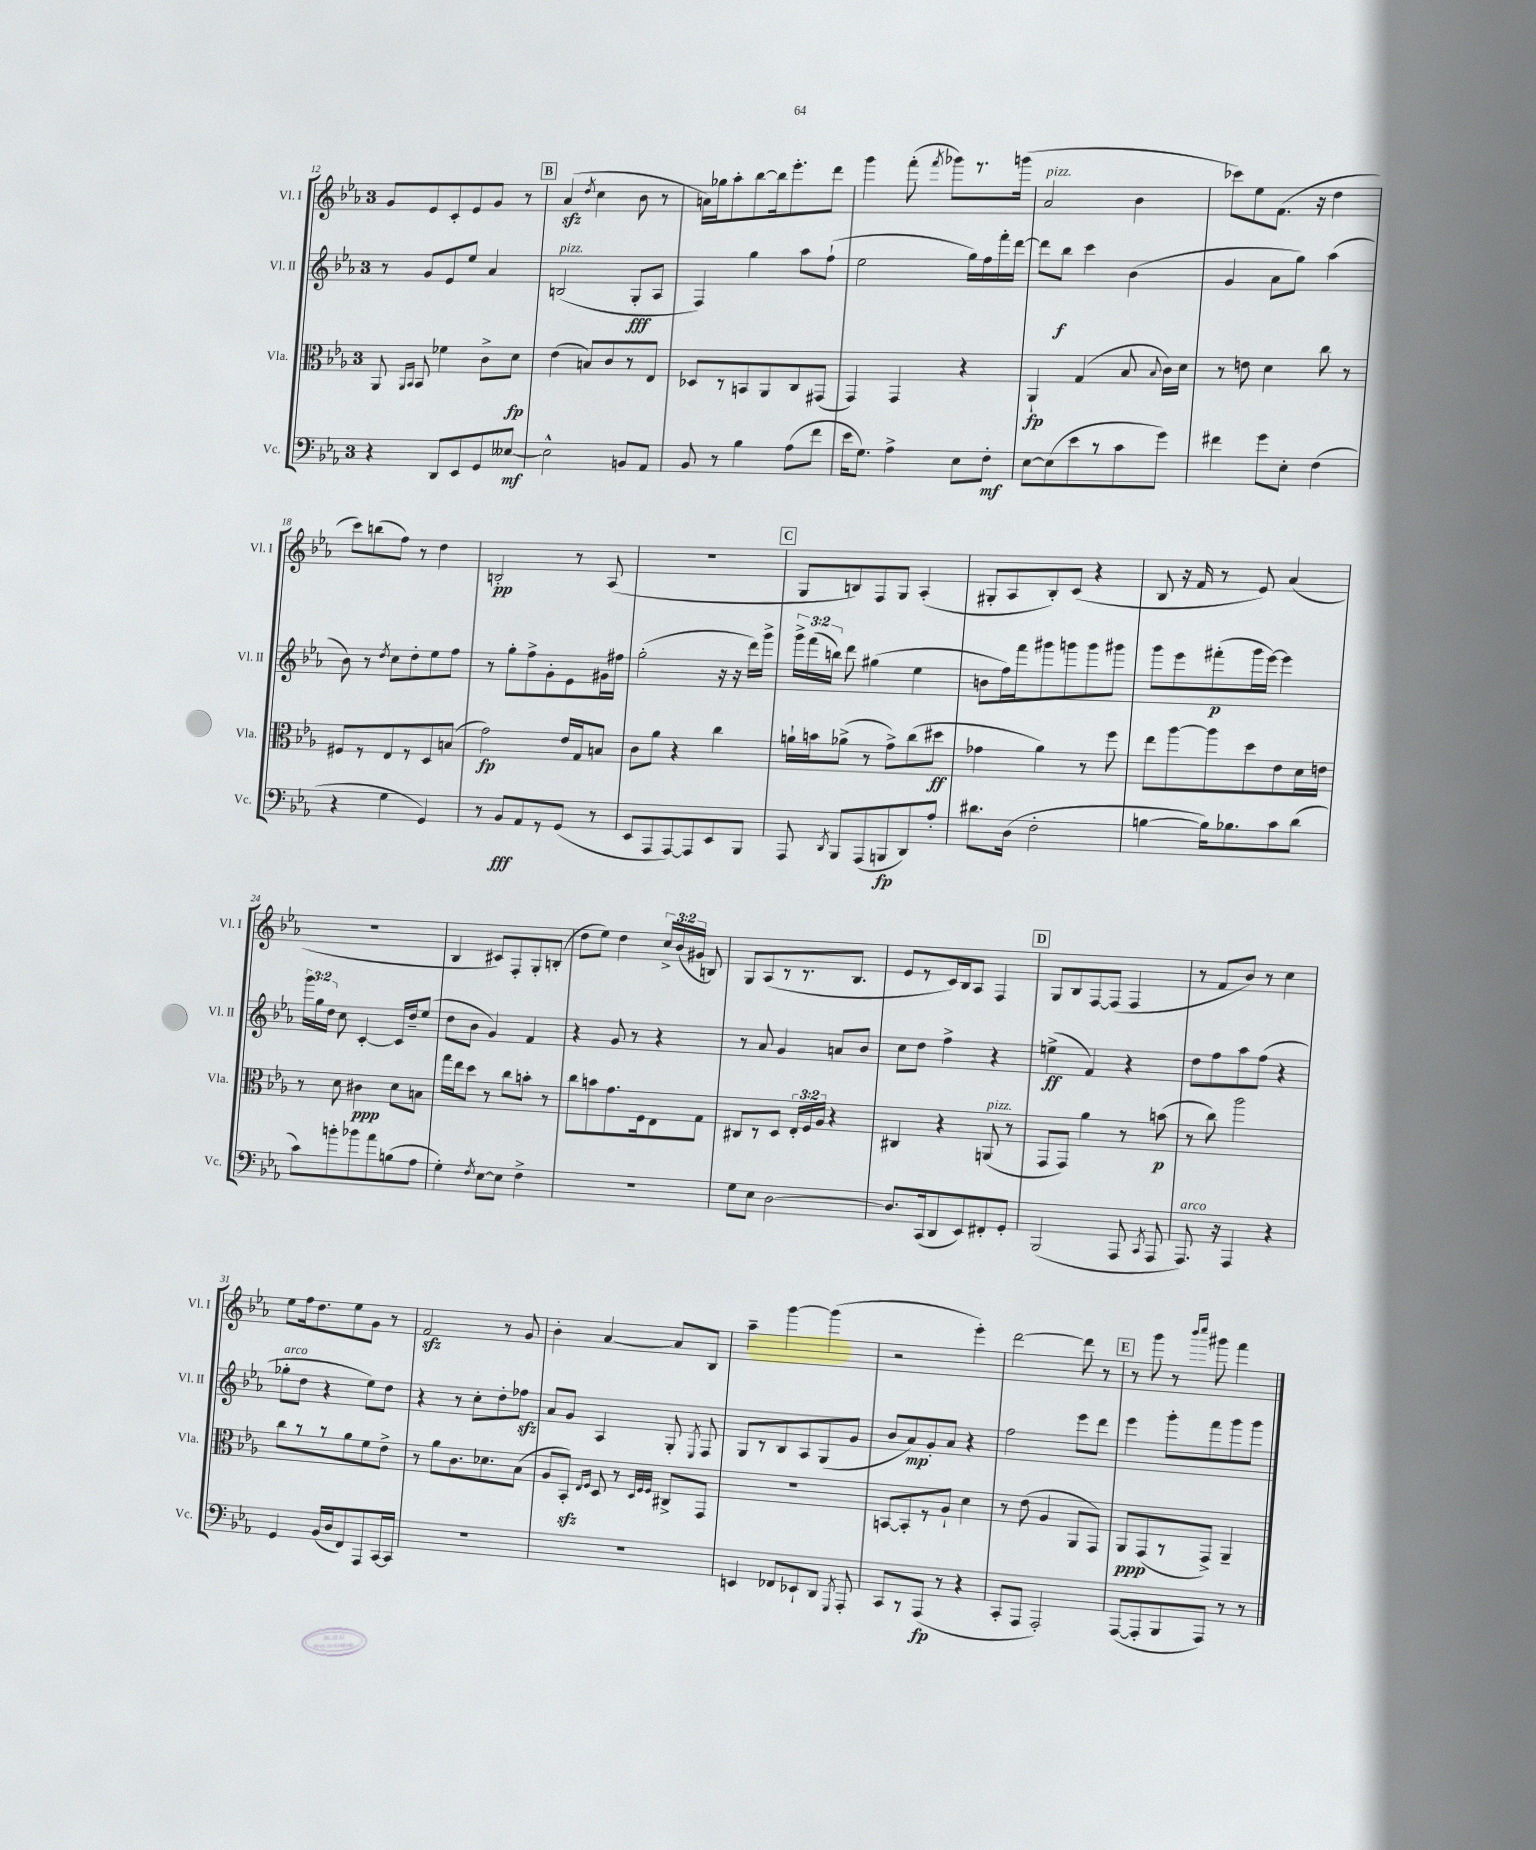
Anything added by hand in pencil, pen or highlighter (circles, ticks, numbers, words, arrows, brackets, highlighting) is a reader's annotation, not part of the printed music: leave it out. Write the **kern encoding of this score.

**kern	**dynam	**kern	**dynam	**kern	**dynam	**kern	**dynam
*part4	*part4	*part3	*part3	*part2	*part2	*part1	*part1
*staff4	*staff4	*staff3	*staff3	*staff2	*staff2	*staff1	*staff1
*I"Vc.	*	*I"Vla.	*	*I"Vl. II	*	*I"Vl. I	*
*I'Vc.	*	*I'Vla.	*	*I'Vl. II	*	*I'Vl. I	*
*clefF4	*	*clefC3	*	*clefG2	*	*clefG2	*
*k[b-e-a-]	*	*k[b-e-a-]	*	*k[b-e-a-]	*	*k[b-e-a-]	*
*M3/4	*	*M3/4	*	*M3/4	*	*M3/4	*
=12	=12	=12	=12	=12	=12	=12	=12
4r	.	8AA-/	.	8r	.	8g/L	.
.	.	16qqAA-/LL	.	.	.	.	.
.	.	16qqBB-/JJ	.	.	.	.	.
.	.	8BB-/	.	8g/L	.	8e-/	.
8DD/L	.	4f-X\	.	8e-/	.	8c'/	.
8EE-/	.	.	.	8ee-/J	.	8e-/	.
8GG/	.	8c^\L	.	4a-/	.	8g/J	.
[8E--X/J	mf	8d\J	fp	.	.	8r	.
!!LO:REH:place=s1:t=B
=13	=13	=13	=13	=13	=13	=13	=13
!	!	!	!	!LO:TX:a:i:t=pizz.	!	!	!
2E--^^\]	.	(4e-\	.	(2Bn/	.	(4a-zz/	.
.	.	.	.	.	.	8qdd/	.
.	.	8Bn/L)	.	.	.	4cc\	.
.	.	8c/	.	.	.	.	.
8BBn/L	.	8r	.	8G'/L	fff	8b-\	.
8AA-/J	.	8E-/J	.	8A-/J	.	8r	.
=14	=14	=14	=14	=14	=14	=14	=14
8BB-/	.	8D-X/L	.	4F/)	.	16an\LL)	.
.	.	.	.	.	.	16gg-X\J	.
8r	.	8r	.	.	.	8aa-'\	.
4B-\	.	8BBn/	.	4gg\	.	[8bb-\	.
.	.	8AA-/	.	.	.	16bb-\k]	.
.	.	.	.	.	.	8.eee-'\	.
(8A-\L	.	8C/	.	8aa-\L	.	.	.
8f\J	.	(8GG#X/J	.	(8ff`\J	.	8ddd\J	.
=15	=15	=15	=15	=15	=15	=15	=15
16e-\KL	.	4GG/)	.	2ee-\	.	4ggg\	.
8.G\J)	.	.	.	.	.	.	.
4A-^\	.	4GG/	.	.	.	(8fff'\	.
.	.	.	.	.	.	8qfff/	.
.	.	.	.	.	.	8ggg-X\L)	.
8E-\L	.	4r	.	16gg\LL)	.	8.r	.
.	.	.	.	16ff\	.	.	.
8F'\J	mf	.	.	16fff'\	.	.	.
.	.	.	.	[16ddd\JJ	.	(16gggn\Jk	.
=16	=16	=16	=16	=16	=16	=16	=16
!	!	!	!	!	!	!LO:TX:a:i:t=pizz.	!
[8E-\L	.	4AA-`/	fp	8ddd\L]	.	2a-/	.
(8E-\]	.	.	.	8bb-\J	f	.	.
8e-\	.	(4G/	.	4ccc\	.	.	.
8r	.	.	.	.	.	.	.
8c\	.	8B-/	.	(4b-\	.	4b-\	.
.	.	8qqB-/	.	.	.	.	.
8g\J)	.	16c\LL)	.	.	.	.	.
.	.	16d\JJ	.	.	.	.	.
=17	=17	=17	=17	=17	=17	=17	=17
4f#X\	.	8r	.	4g/	.	8ccc-X\L)	.
.	.	8en\	.	.	.	8ee-\	.
8g\L	.	4d\	.	8a-\L	.	(8.f\J	.
8E-'\J	.	.	.	8gg\J)	.	.	.
.	.	.	.	.	.	16r	.
(4F\	.	8cc\	.	(4aa-\	.	4dd\	.
.	.	8r	.	.	.	.	.
!!LO:LB:g=z
=18	=18	=18	=18	=18	=18	=18	=18
4r	.	8F#X/L	.	8b-\)	.	8ccc\L)	.
.	.	8r	.	8r	.	(8bbn\	.
.	.	.	.	8qdd/	.	.	.
4G\	.	8E-/	.	8cc\L	.	8ff\J)	.
.	.	8r	.	8dd'\	.	8r	.
4GG/)	.	8D/	.	8ee-\	.	4dd\	.
.	.	(8Bn/J	.	8ff\J	.	.	.
=19	=19	=19	=19	=19	=19	=19	=19
8r	.	2g\)	fp	8r	.	2Bn'/	pp
8BB-/L	fff	.	.	8gg'\L	.	.	.
8AA-/	.	.	.	8ff^\	.	.	.
8r	.	.	.	8g'\	.	.	.
(8GG/J	.	16e-/LL	.	8e-\	.	8r	.
.	.	16G/J	.	.	.	.	.
8r	.	8Bn/J	.	16g#X\L	.	(8A-/	.
.	.	.	.	16ff#X\JJ	.	.	.
=20	=20	=20	=20	=20	=20	=20	=20
8EE-/L	.	8c\L	.	(2gg'\	.	2.r	.
8AAA-/	.	8a-\J	.	.	.	.	.
[8AAA-/)	.	4r	.	.	.	.	.
8AAA-/]	.	.	.	.	.	.	.
8EE-/	.	4cc\	.	16r	.	.	.
.	.	.	.	16r	.	.	.
8BBB-/J	.	.	.	16ddd\LL)	.	.	.
.	.	.	.	16ggg^\JJ	.	.	.
!!LO:REH:place=s1:t=C
=21	=21	=21	=21	=21	=21	=21	=21
8AAA-/	.	16an`\LL	.	24ggg^\LL	.	8G/L	.
.	.	.	.	(24fff\	.	.	.
.	.	16bn\J	.	.	.	.	.
.	.	.	.	24bbn\JJ)	.	.	.
8qDD/	.	.	.	.	.	.	.
8BBB-/L	.	(8a-X^\J	.	8ddd\	.	8Bn/)	.
(8AAA-/	.	8r	.	(4gg#X\	.	8F/	.
8BBBn/	fp	8g^\L)	.	.	.	8G/J	.
8DD/)	.	(8cc\	.	4ee-\	.	(4A-'/	.
8A-'/J	.	8dd#X\J	ff	.	.	.	.
=22	=22	=22	=22	=22	=22	=22	=22
8.d#X\L	.	4g-X\	.	8bn\L	.	8G#X'/L	.
.	.	.	.	16ff\L)	.	8A-/	.
(16D\Jk	.	.	.	16fff\J	.	.	.
2F'\	.	4a-\)	.	8ggg#X\	.	8B-'/)	.
.	.	.	.	8gggn\	.	(8c/J	.
.	.	8r	.	8ggg\	.	4r	.
.	.	8ff\	.	8ggg#X\J	.	.	.
=23	=23	=23	=23	=23	=23	=23	=23
[4Bn\	.	8ee-\L	.	8ggg\L	.	8B-/	.
.	.	[8aa-\	.	8eee-\	.	16r	.
.	.	.	.	.	.	16f/	.
16B\KL])	.	8aa-\]	.	(8fff#X'\	p	8r	.
8.B-X\	.	.	.	.	.	.	.
.	.	8dd\	.	16ggg\L	.	8e-/)	.
.	.	.	.	[16eee-\JJ)	.	.	.
8c\	.	8e-\	.	4eee-\]	.	(4a-/	.
(8d\J	.	16d\L	.	.	.	.	.
.	.	16en\JJ	.	.	.	.	.
!!LO:LB:g=z
=24	=24	=24	=24	=24	=24	=24	=24
8c\L)	.	8r	.	24ggg\LL	.	2.r	.
.	.	.	.	24gg\	.	.	.
.	.	.	.	24dd\JJ	.	.	.
8bn'\	.	8d\	.	8cc\	.	.	.
8b-X\	.	4c#X\	ppp	[4c'/	.	.	.
8a-\	.	.	.	.	.	.	.
(8Bn\	.	8d\L	.	16c/LL]	.	.	.
.	.	.	.	16dd~/J	.	.	.
8A-\J	.	8Bn\J	.	(8ee-/J	.	.	.
=25	=25	=25	=25	=25	=25	=25	=25
4G'\)	.	16gg\LL	.	8dd\L	.	4B-/	.
.	.	16ee-\J	.	.	.	.	.
.	.	8dd\J	.	8b-\J	.	.	.
8qF/	.	.	.	.	.	.	.
[8E-\L	.	8r	.	4g/)	.	8c#X/L)	.
8E-\J]	.	8cc\L	.	.	.	8F'/	.
4F^\	.	8bn'\J	.	4f/	.	8G'/	.
.	.	8r	.	.	.	(8Bn'/J	.
=26	=26	=26	=26	=26	=26	=26	=26
2.r	.	8cc\L	.	4r	.	8dd\L	.
.	.	8bn\	.	.	.	8ee-\J)	.
.	.	8.g\	.	8g/	.	4dd\	.
.	.	.	.	8r	.	.	.
.	.	16F\k	.	.	.	.	.
.	.	8E-\	.	4r	.	24cc^/LL	.
.	.	.	.	.	.	(24b-/	.
.	.	.	.	.	.	24g#X/JJ	.
.	.	8G\J	.	.	.	8Bn/)	.
=27	=27	=27	=27	=27	=27	=27	=27
8G\L	.	8C#X/L	.	8r	.	8G/L	.
8E-\J	.	8r	.	8a-/	.	(8A-/	.
[2D\	.	8D/J	.	4g/	.	8r	.
.	.	24E-'/LL	.	.	.	8.r	.
.	.	24F/	.	.	.	.	.
.	.	24A-/JJ	.	.	.	.	.
.	.	4r	.	8an/L	.	.	.
.	.	.	.	.	.	8.B-/J	.
.	.	.	.	8b-/J	.	.	.
=28	=28	=28	=28	=28	=28	=28	=28
8.D/L]	.	4C#X/	.	8cc\L	.	8e-/L	.
.	.	.	.	8dd\J	.	8r	.
(16CC/k	.	.	.	.	.	.	.
8DD/	.	4r	.	4ff^\	.	16c/L)	.
.	.	.	.	.	.	16B-/J	.
8EE-/)	.	.	.	.	.	8A-/J	.
!	!	!LO:TX:a:i:t=pizz.	!	!	!	!	!
8FF#X'/	.	(8AAn/	.	4r	.	4F/	.
8GG'/J	.	8r	.	.	.	.	.
!!LO:REH:place=s1:t=D
=29	=29	=29	=29	=29	=29	=29	=29
(2BBB-/	.	8GG/L	.	(4een^\	ff	8G/L	.
.	.	8GG/J)	.	.	.	8B-/	.
.	.	4a-\	.	4f/)	.	[8F/	.
.	.	.	.	.	.	(8F/J]	.
8AAA-/	.	8r	.	4r	.	4F/	.
8qCC/	.	.	.	.	.	.	.
8AAA-/	.	(8bn\	p	.	.	.	.
=30	=30	=30	=30	=30	=30	=30	=30
!LO:TX:a:i:t=arco	!	!	!	!	!	!	!
8.AAA-/)	.	8r	.	8dd\L	.	8r	.
.	.	8cc\)	.	8ff\	.	8f/L	.
16r	.	.	.	.	.	.	.
4AAA-/	.	2aa-\	.	8aa-\	.	8b-/J)	.
.	.	.	.	(8ff\J	.	8r	.
4r	.	.	.	4r	.	4cc\	.
!!LO:LB:g=z
=31	=31	=31	=31	=31	=31	=31	=31
!	!	!	!	!LO:TX:a:i:t=arco	!	!	!
4GG/	.	8cc\L	.	8gg-X'\L	.	8ee-\L	.
.	.	8r	.	8dd\J	.	16ff\k	.
.	.	.	.	.	.	8.dd\	.
(16BB-/LL	.	8r	.	4r	.	.	.
16D/J	.	.	.	.	.	.	.
8FF/)	.	8a-\	.	.	.	8ee-\	.
8AAA-/	.	8f\	.	8ee-\L)	.	8g\J	.
[16CC/L	.	8e-^\J	.	8dd\J	.	8r	.
16CC/JJ]	.	.	.	.	.	.	.
=32	=32	=32	=32	=32	=32	=32	=32
2.r	.	8r	.	4r	.	2fzz/	.
.	.	8a-\L	.	.	.	.	.
.	.	8.c\	.	8r	.	.	.
.	.	.	.	8cc'\L	.	.	.
.	.	8.d-X\	.	.	.	.	.
.	.	.	.	8dd'\	.	8r	.
.	.	(8B-\J	.	8ff-Xzz\J	.	8g/	.
=33	=33	=33	=33	=33	=33	=33	=33
2.r	.	8A-/L	.	8a-/L	.	4b-'\	.
.	.	8BB-zz'/J)	.	8g/J	.	.	.
.	.	16qqE-/LL	.	.	.	.	.
.	.	16qqF/JJ	.	.	.	.	.
.	.	8D/	.	4A-/	.	[4a-/	.
.	.	8r	.	.	.	.	.
.	.	32qqD/LLL	.	.	.	.	.
.	.	32qqF/	.	.	.	.	.
.	.	32qqF/JJJ	.	.	.	.	.
.	.	8C#X^/L	.	8G'/	.	8a-/L]	.
.	.	.	.	8qE-/	.	.	.
.	.	8GG/J	.	8F/	.	8B-/J	.
=34	=34	=34	=34	=34	=34	=34	=34
4EEn/	.	2.r	.	8G/L	.	4aa-~\	.
.	.	.	.	8r	.	.	.
8FF-X/L	.	.	.	8B-/	.	[4ggg\	.
8EE-X`/	.	.	.	8A-/	.	.	.
8DD/J	.	.	.	(8G/	.	(4ggg\]	.
8qGGG/	.	.	.	.	.	.	.
8AAA-'/	.	.	.	8g/J	.	.	.
=35	=35	=35	=35	=35	=35	=35	=35
8CC/L	.	[8BBn/L	.	8b-/L	.	2r	.
8r	.	8BB'/]	.	8a-/)	mp	.	.
(8AAA-/J	fp	8r	.	8g'/	.	.	.
8r	.	8A-`/J	.	8a-/J	.	.	.
4r	.	4d\	.	4r	.	4eee-'\)	.
=36	=36	=36	=36	=36	=36	=36	=36
8CC'/L	.	8r	.	2ff\	.	[2ddd\	.
8AAA-/J	.	(8e-\	.	.	.	.	.
2AAA-'/)	.	4A-/	.	.	.	.	.
.	.	8AA-/L	.	8eee-\L	.	8ddd\]	.
.	.	8GG/J)	.	8ddd\J	.	8r	.
!!LO:REH:place=s1:t=E
=37	=37	=37	=37	=37	=37	=37	=37
([8AAA-/L	.	8AA-/L	ppp	4eee-\	.	8r	.
8AAA-'/]	.	(8GG/	.	.	.	8ggg\	.
8BBB-/	.	8r	.	8ggg'\L	.	8r	.
.	.	.	.	.	.	16qqbbb-/LL	.
.	.	.	.	.	.	16qqcccc/JJ	.
8AAA-/J)	.	8GG^/J)	.	8fff\	.	8ggg#X\	.
8r	.	4AA-~/	.	8ggg\	.	4fff\	.
8r	.	.	.	8ggg\J	.	.	.
==	==	==	==	==	==	==	==
*-	*-	*-	*-	*-	*-	*-	*-
